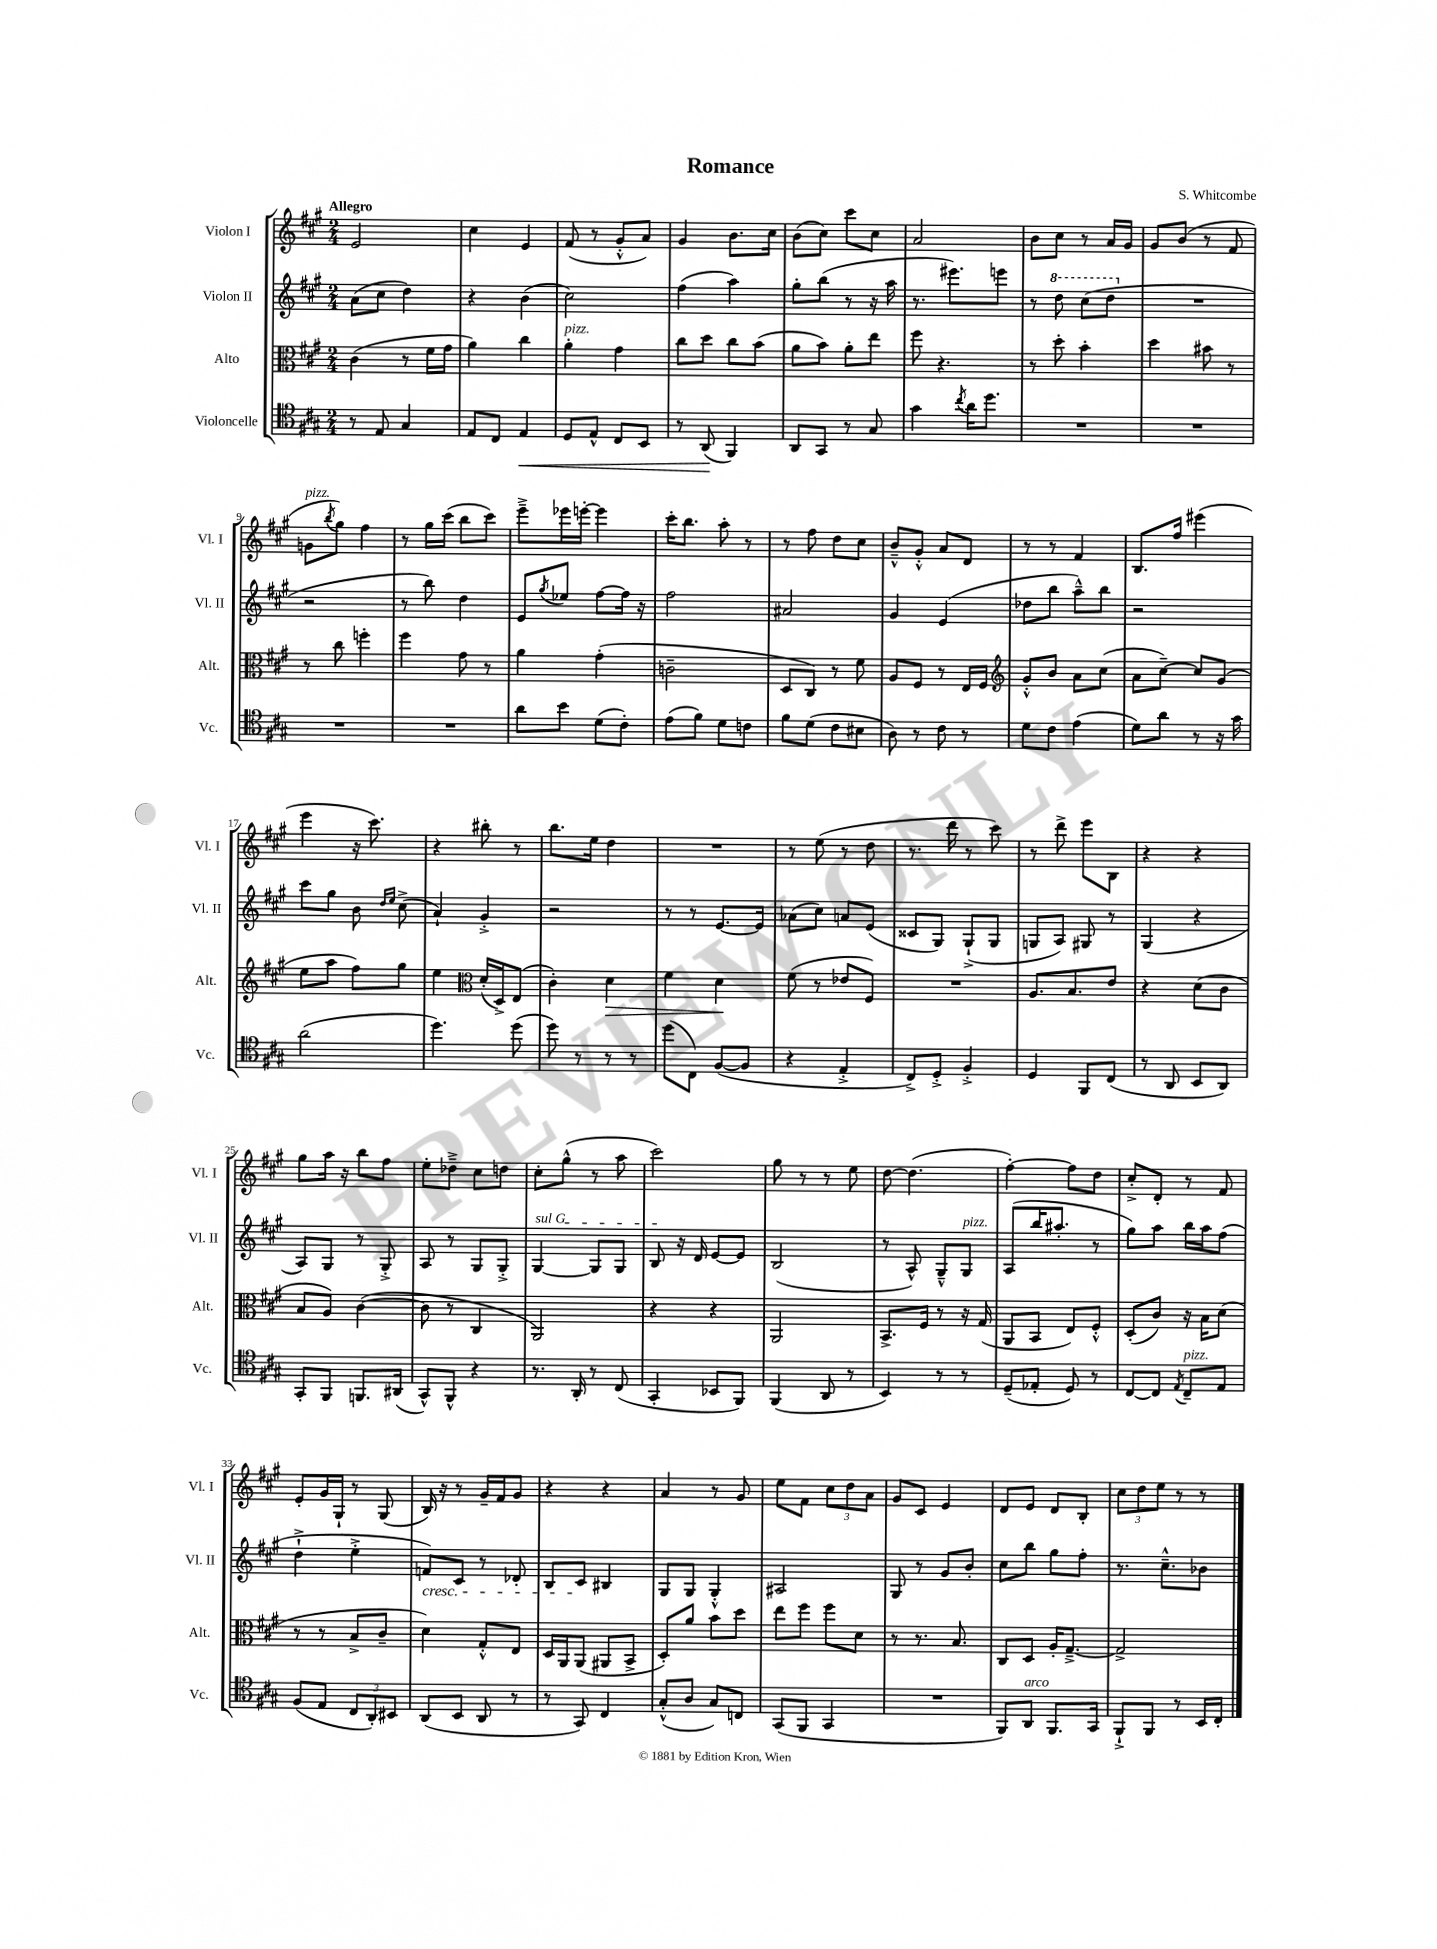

**kern	**kern	**kern	**kern
*staff4	*staff3	*staff2	*staff1
*clefC4	*clefC3	*clefG2	*clefG2
*k[f#c#g#]	*k[f#c#g#]	*k[f#c#g#]	*k[f#c#g#]
*M2/4	*M2/4	*M2/4	*M2/4
8r	(4c#	(8a	2e
8E	.	8cc#	.
4G#	8r	4dd)	.
.	16f#	.	.
.	16g#	.	.
=	=	=	=
8E	4a)	4r	4cc#
8C#	.	.	.
4E	4cc#	(4b	4e
=	=	=	=
8D	4a'	2cc#)	(8f#
8E^^	.	.	8r
8C#	4g#	.	8g#'^^
8BB	.	.	8a)
=	=	=	=
8r	8cc#	(4ff#	4g#
(8AA	8dd	.	.
4FF#)	8cc#	4aa)	8.b
.	(8b	.	.
.	.	.	16cc#
=	=	=	=
8AA	8a	8gg#'	(8b
8GG#	8b)	(8bb	8cc#)
8r	8a'	8r	8ccc#
8G#	8ee	16r	8cc#
.	.	16aa	.
=	=	=	=
4g#	8ff#	8.r	2a
.	4.r	.	.
.	.	8.eee#)	.
8qcc#	.	.	.
16a	.	.	.
8.dd	.	.	.
.	.	8eee	.
=	=	=	=
2r	8r	8r	8b
.	8dd'	8ddd	8cc#
.	4b'	(8ccc#	8r
.	.	8ddd	16a
.	.	.	16g#
=	=	=	=
2r	4dd	2r	8g#
.	.	.	(8b
.	8b#	.	8r
.	8r	.	8f#
=	=	=	=
2r	8r	2r	8g
.	.	.	8qbb
.	8cc#	.	8gg#)
.	4ff'	.	4ff#
=	=	=	=
2r	4ff#	8r	8r
.	.	8bb)	16gg#
.	.	.	(16ccc#
.	8g#	4dd	8bb
.	8r	.	8ccc#)
=	=	=	=
8a	4a	8e	8eee~^
.	.	8qgg#	.
8b	.	8ee-	16eee-
.	.	.	[16eee'
(8d	(4g#'	[8ff#	4eee]
8c#')	.	16ff#]	.
.	.	16r	.
=	=	=	=
(8e	2c~	2ff#	16ccc#'
.	.	.	8.bb
8f#)	.	.	.
8d	.	.	8aa'
8c	.	.	8r
=	=	=	=
8f#	8D	2a#	8r
(8d	8C#)	.	8ff#
8c#	8r	.	8dd
8B#	8f#	.	8cc#
=	=	=	=
8A)	8A	4g#	8b~^^
8r	8F#	.	8g#'^^
8c#	8r	(4e	8a
8r	16E	.	8d
.	16F#	.	.
=	=	=	=
*	*clefG2	*	*
8d	8g#'^^	8dd-	8r
8c#	8b	8bb	8r
(4e	8a	8aa~^^)	4f#
.	(8cc#	8bb	.
=	=	=	=
8d)	8a	2r	8.B
8a	[8cc#~)	.	.
.	.	.	16ff#
8r	8cc#]	.	(4eee#
16r	(8g#	.	.
16g#	.	.	.
=	=	=	=
(2a	8ee	8ccc#	4eee
.	8aa	8gg#	.
.	8ff#)	8b	16r
.	.	.	8.ccc#)
.	.	16qqdd	.
.	.	16qqee	.
.	8gg#	(8cc#^	.
=	=	=	=
4.dd)	4ee	4a`)	4r
*	*clefC3	*	*
.	(16d'	4g#'^	8bb#'
.	16D^)	.	.
(8dd	(8E	.	8r
=	=	=	=
8dd)	4c#')	2r	8.bb
8r	.	.	.
.	.	.	16ee
8r	4d	.	4dd
8r	.	.	.
=	=	=	=
(8dd	4f#	8r	2r
8C#)	.	8r	.
([8F#	4d	[8.e	.
8F#]	.	.	.
.	.	16e]	.
=	=	=	=
4r	(8f#	(8a-	8r
.	8r	8cc#)	(8ee
4E'^	8e-	8a	8r
.	8F#)	(8e	8dd
=	=	=	=
8C#^)	2r	8c##	8.r
8D'^	.	8G#)	.
.	.	.	16ddd
4F#'^	.	(8G#`^	8r
.	.	8G#	8ccc#)
=	=	=	=
4D	8.A	8G	8r
.	.	8A)	8ddd^
.	8.B	.	.
8FF#	.	8G#	8eee
(8C#	8e	8r	8B
=	=	=	=
8r	4r	(4G#	4r
8AA	.	.	.
8BB	(8d	4r	4r
8AA)	8c#	.	.
=	=	=	=
8GG#'	8B	8A)	8gg#
8FF#	8A)	8G#	16aa
.	.	.	16r
8.FF	([4c#	8r	8bb
.	.	8G#'^	8ff#
(16AA#	.	.	.
=	=	=	=
8GG#^^)	8c#]	8A	8ee'
8FF#^^	8r	8r	8dd-~^
4r	4C#	8G#	8cc#
.	.	8G#'^	8dd
=	=	=	=
8.r	2AA)	[4G#	8cc#'
.	.	.	(8gg#^^
16AA'	.	.	.
8r	.	8G#]	8r
(8C#	.	8G#	8aa
=	=	=	=
4GG#'	4r	8B	2ccc#)
.	.	16r	.
.	.	16d	.
8BB-	4r	[8e	.
8FF#)	.	8e]	.
=	=	=	=
(4FF#	2AA	(2B	8gg#
.	.	.	8r
8AA	.	.	8r
8r	.	.	8ee
=	=	=	=
4BB)	8.BB^	8r	[8dd
.	.	8A^^)	(4.dd]
.	16F#	.	.
8r	8r	8G#~^^	.
8r	16r	8G#	.
.	(16G#	.	.
=	=	=	=
(8D~	8AA	(8A	[4ff#')
8E-'	8BB	16bb	.
.	.	8.aa#'	.
8D)	8E)	.	8ff#]
8r	8F#'^^	8r	8dd
=	=	=	=
[8C#	(8D'	8gg#)	8cc#'^
8C#]	8c#)	8aa	8d'
8qE	.	.	.
8C#~	16r	16bb	8r
.	16B	16aa	.
8E	(8d	(8ff#	8f#
=	=	=	=
(8F#	8r	4dd`^	8e'
8E	8r	.	16g#
.	.	.	16G#`
12C#	8B^	4ee'^	8r
12AA')	.	.	.
.	8c#~	.	(8G#
12BB#	.	.	.
=	=	=	=
(8AA	4d)	8f)	16B)
.	.	.	16r
8BB	.	8c#	8r
8AA	8G#'^^	8r	16g#~
.	.	.	16f#
8r	8E	8d-'	8g#
=	=	=	=
8r	16D	8B	4r
.	16AA	.	.
8GG#)	(8AA	8c#	.
4C#	8AA#	4B#	4r
.	8BB^	.	.
=	=	=	=
(8G#'^^	8D')	8G#	4a
8A	8a	8G#	.
8G#)	8b	4G#'^^	8r
8C	8dd	.	8g#
=	=	=	=
(8GG#	8ee	2A#	8ee
8FF#	8ff#	.	8f#
4GG#	8ff#	.	12cc#
.	.	.	12dd
.	8d	.	.
.	.	.	12a
=	=	=	=
2r	8r	8G#	8g#
.	8.r	8r	8c#
.	.	8g#	4e
.	8.B	.	.
.	.	8b'	.
=	=	=	=
8FF#)	8C#	8cc#	8d
8AA	8D	8bb	8e
8.FF#	16A'	8gg#	8d
.	[8.G#~^	.	.
.	.	8ff#'	8B'
16GG#	.	.	.
=	=	=	=
8FF#`^	2G#^]	8.r	12cc#
.	.	.	12dd
8FF#	.	.	.
.	.	.	12ee
.	.	8.cc#~^^	.
8r	.	.	8r
16BB	.	8b-	8r
16C#'	.	.	.
==	==	==	==
*-	*-	*-	*-
